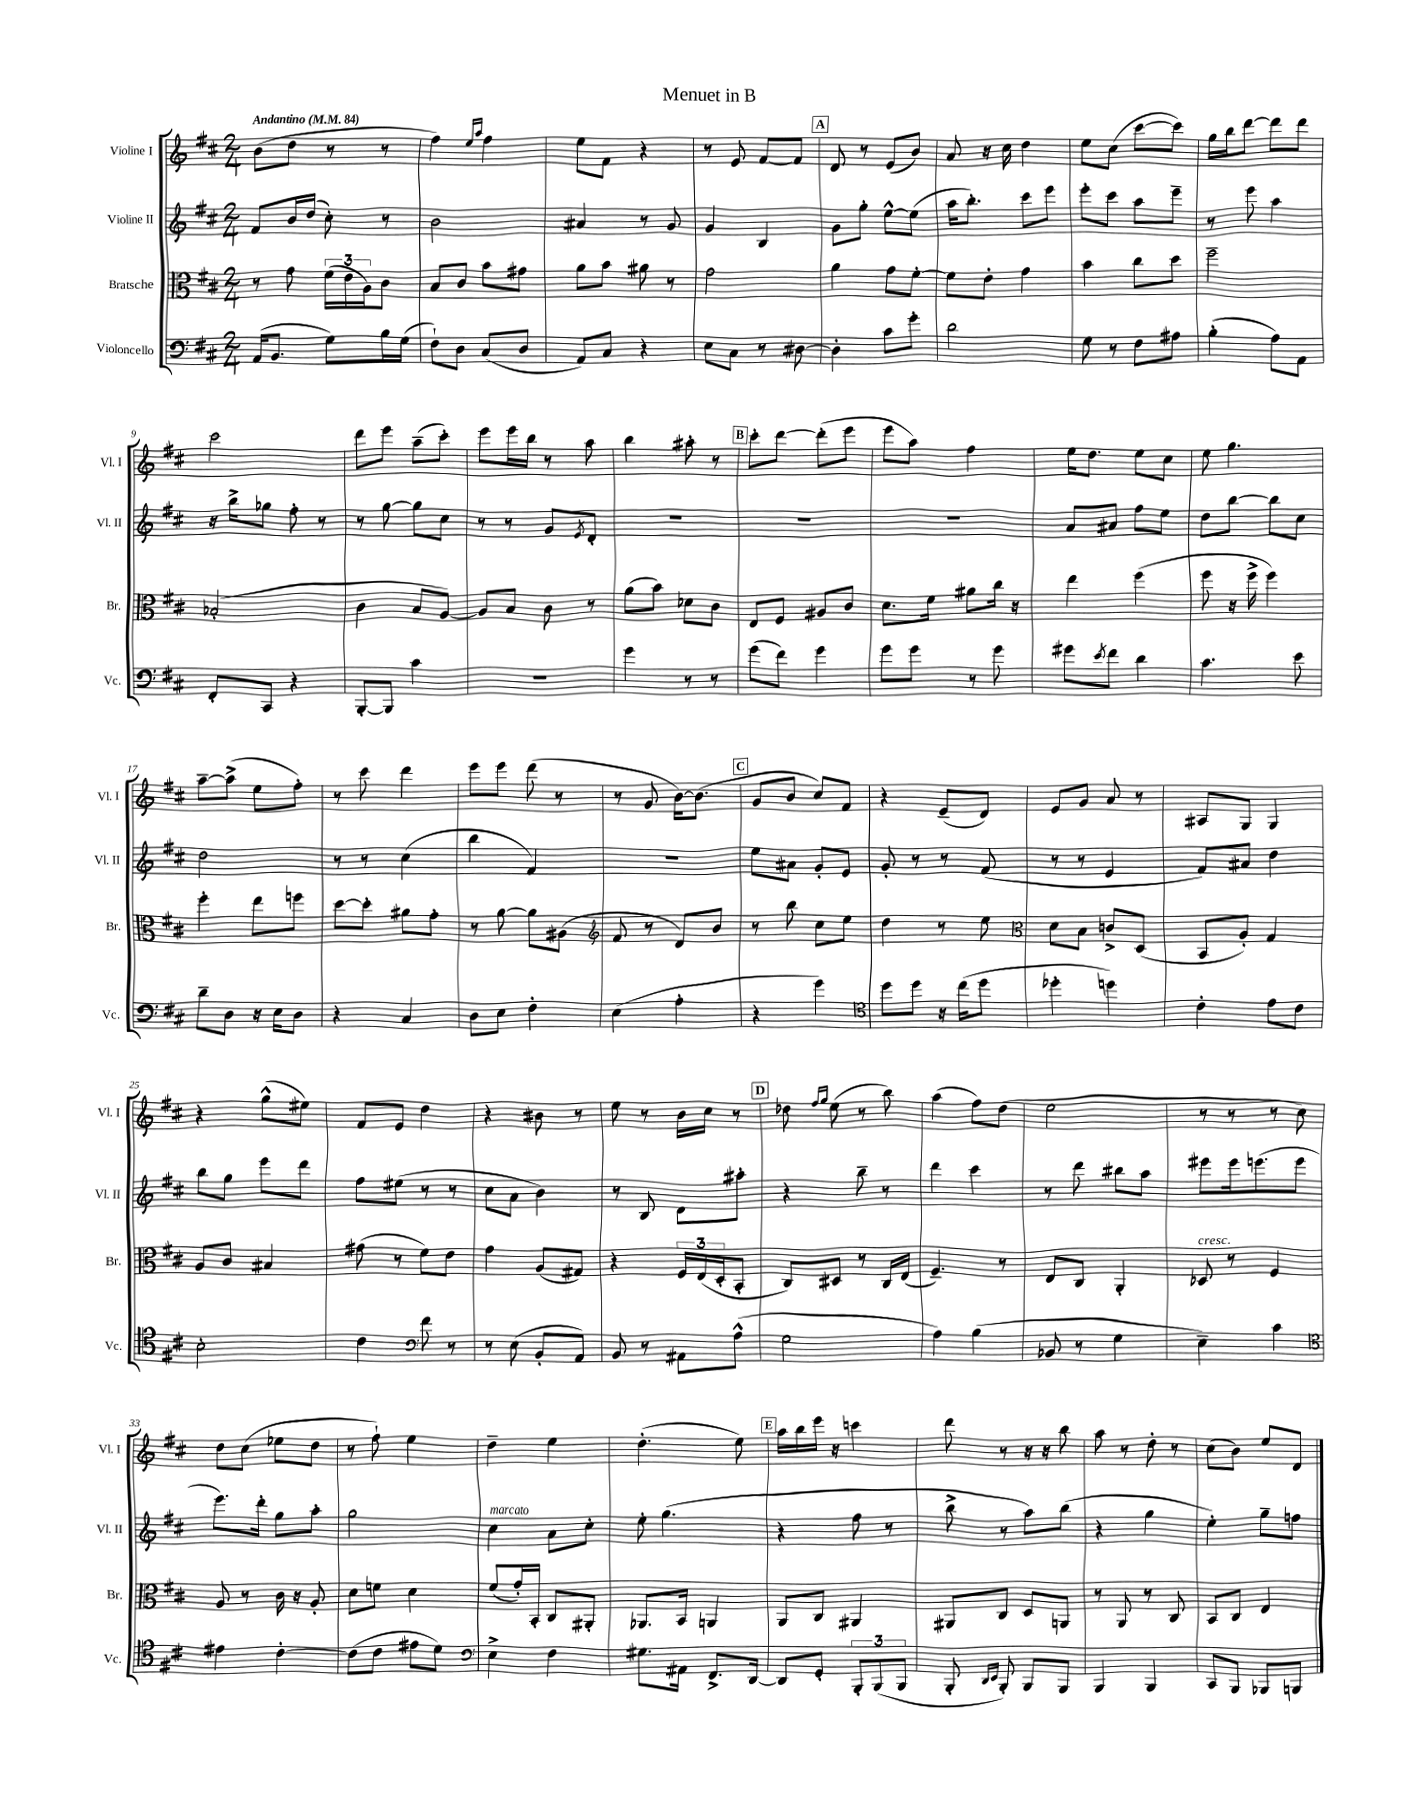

**kern	**kern	**kern	**kern
*part4	*part3	*part2	*part1
*staff4	*staff3	*staff2	*staff1
*I"Violoncello	*I"Bratsche	*I"Violine II	*I"Violine I
*I'Vc.	*I'Br.	*I'Vl. II	*I'Vl. I
*clefF4	*clefC3	*clefG2	*clefG2
*k[f#c#]	*k[f#c#]	*k[f#c#]	*k[f#c#]
*M2/4	*M2/4	*M2/4	*M2/4
*MM84	*MM84	*MM84	*MM84
=1	=1	=1	=1
!	!	!	!LO:TX:a:B:t=Andantino
(16AA/KL	8r	8f#/L	(8b\L
8.BB/J	.	.	.
.	8g\	16b/L	8dd\J
.	.	(16dd/JJ	.
8G\L)	(24f#\LL	8cc#'\)	8r
.	24e\	.	.
.	24A\J)	.	.
16B\L	8c#\J	8r	8r
(16G\JJ	.	.	.
=2	=2	=2	=2
8F#`\L)	8B/L	2b\	4ff#\)
8D\J	8c#/J	.	.
.	.	.	16qqee/LL
.	.	.	16qqaa/JJ
(8C#/L	8b\L	.	4ff#\
8D/J	8g#X\J	.	.
=3	=3	=3	=3
8AA/L)	8a\L	4a#X/	8ee\L
8C#/J	8b\J	.	8f#\J
4r	8a#X\	8r	4r
.	8r	8g/	.
=4	=4	=4	=4
8E\L	2g\	4g/	8r
8C#\J	.	.	8e/
8r	.	4B/	[8f#/L
[8D#X\	.	.	8f#/J]
!!LO:REH:place=s1:t=A
=5	=5	=5	=5
4D#'\]	4a\	8g\L	8d/
.	.	8gg'\J	8r
8c#\L	8g\L	[8ee^^\L	(8e/L
8g'\J	[8f#'\J	(8ee\J]	8b/J)
=6	=6	=6	=6
2d\	8f#\L]	16aa\KL	8a/
.	.	8.bb'\J)	.
.	8e'\J	.	16r
.	.	.	16cc#\
.	4g\	8ccc#\L	4dd\
.	.	8eee\J	.
=7	=7	=7	=7
8G\	4b\	8eee'\L	8ee\L
8r	.	8ccc#\J	(8cc#\J
8F#\L	8cc#\L	8aa\L	[8ccc#\L
8A#X\J	8dd\J	8eee~\J	8ccc#\J])
=8	=8	=8	=8
(4B'\	2ff#~\	8r	16gg\LL
.	.	.	16bb\J
.	.	8eee\	[8ddd\J
8A\L)	.	4aa\	8ddd\L]
8AA\J	.	.	8ddd\J
!!LO:LB:g=z
=9	=9	=9	=9
8FF#'/L	(2B-X'/	16r	2ccc#\
.	.	16bb^\KL	.
8CC#/J	.	8gg-X\J	.
4r	.	8ff#'\	.
.	.	8r	.
=10	=10	=10	=10
[8BBB'/L	4c#\	8r	8ddd\L
8BBB/J]	.	[8gg\	8eee\J
4c#\	8B/L	8gg\L]	(8aa~\L
.	[8A/J)	8cc#\J	8ccc#'\J)
=11	=11	=11	=11
2r	8A/L]	8r	8eee\L
.	8B/J	8r	16eee\L
.	.	.	16bb\JJ
.	8c#\	8g/L	8r
.	.	8qe/	.
.	8r	8d'/J	8aa\
=12	=12	=12	=12
4g\	(8a\L	2r	4bb\
.	8b\J)	.	.
8r	8d-X\L	.	8aa#X'\
8r	8c#\J	.	8r
!!LO:REH:place=s1:t=B
=13	=13	=13	=13
(8g\L	8E/L	2r	8ccc#'\L
8f#\J)	8F#/J	.	[8ddd\J
4g\	8A#X/L	.	(8ddd'\L]
.	8c#/J	.	8eee\J
=14	=14	=14	=14
8g\L	8.d\L	2r	8eee\L
8g\J	.	.	8aa\J)
.	16f#\Jk	.	.
8r	8a#X\L	.	4ff#\
8g\	16cc#\Jk	.	.
.	16r	.	.
=15	=15	=15	=15
8g#X\L	4ee\	8a/L	16ee\KL
.	.	.	8.dd\J
8qe/	.	.	.
8f#\J	.	8a#X/J	.
4d\	(4ff#\	8ff#\L	8ee\L
.	.	8ee\J	8cc#\J
=16	=16	=16	=16
4.c#\	8ff#\	8dd\L	8ee\
.	16r	[8bb\J	4.gg\
.	16ff#^\	.	.
.	4ff#\)	8bb\L]	.
8e\	.	8cc#\J	.
!!LO:LB:g=z
=17	=17	=17	=17
8d~\L	4ff#'\	2dd\	[8aa~\L
8D\J	.	.	(8aa^\J]
16r	8ee\L	.	8ee\L
16E\KL	.	.	.
8D\J	8ffn\J	.	8ff#'\J)
=18	=18	=18	=18
4r	[8dd\L	8r	8r
.	8dd'\J]	8r	8ccc#\
4C#/	8a#X\L	(4cc#\	4ddd\
.	8g'\J	.	.
=19	=19	=19	=19
8D\L	8r	4bb\	8eee\L
8E\J	[8a\	.	8eee\J
4F#'\	8a\L]	4f#/)	(8ddd\
.	(8A#X\J	.	8r
=20	=20	=20	=20
*	*clefG2	*	*
(4E\	8f#/	2r	8r
.	8r	.	8g/
4A'\	8d/L)	.	[16b\KL)
.	.	.	(8.b\J]
.	8b/J	.	.
!!LO:REH:place=s1:t=C
=21	=21	=21	=21
4r	8r	8ee\L	8g/L
.	8bb\	8a#X\J	8b/J
4g\)	8cc#\L	8g'/L	8cc#/L)
.	8ee\J	8e/J	8f#/J
=22	=22	=22	=22
*clefC4	*	*	*
8dd\L	4dd\	8g'/	4r
8dd\J	.	8r	.
16r	8r	8r	(8e~/L
(16cc#\KL	.	.	.
8dd\J	8ee\	(8f#/	8d/J)
=23	=23	=23	=23
*	*clefC3	*	*
4dd-X'\	8d\L	8r	8e/L
.	8B\J	8r	8g/J
4ddn\)	8cn^/L	4e/	8a/
.	(8D/J	.	8r
=24	=24	=24	=24
4c#'\	8BB/L	8f#/L)	8A#X/L
.	8A'/J)	8a#X/J	8G/J
8e\L	4G/	4dd\	4G/
8c#\J	.	.	.
!!LO:LB:g=z
=25	=25	=25	=25
2B'\	8A/L	8bb\L	4r
.	8c#/J	8gg\J	.
.	4B#X/	8eee\L	(8gg^^\L
.	.	8ddd\J	8ee#X\J)
=26	=26	=26	=26
4c#\	(8g#X\	8ff#\L	8f#/L
.	8r	(8ee#X\J	8e/J
*clefF4	*	*	*
8f#\	8f#\L)	8r	4dd\
8r	8e\J	8r	.
=27	=27	=27	=27
8r	4g\	8cc#\L	4r
(8E\	.	8a\J	.
8BB'/L	(8A/L	4b\)	8b#X\
8AA/J)	8G#X/J)	.	8r
=28	=28	=28	=28
8BB/	4r	8r	8ee\
8r	.	8B/	8r
8AA#X\L	24F#/LL	8d\L	16b\LL
.	(24E/	.	.
.	.	.	16cc#\JJ
.	24D'/J	.	.
(8A^^\J	8BB'/J	8aa#X'\J	8r
!!LO:REH:place=s1:t=D
=29	=29	=29	=29
2G\	8C#/L)	4r	8dd-X\
.	.	.	16qqff#/LL
.	.	.	16qqgg/JJ
.	8D#X/J	.	(8ee\
.	8r	8bb~\	8r
.	16C#/LL	8r	8bb\)
.	(16E/JJ	.	.
=30	=30	=30	=30
4A\)	4.F#~/)	4ddd\	(4aa\
(4B\	.	4ccc#\	8ff#\L)
.	8r	.	(8dd\J
=31	=31	=31	=31
8BB-X/	8E/L	8r	2ee\
8r	8C#/J	8ddd\	.
4G\	4AA'/	8bb#X\L	.
.	.	8aa\J	.
=32	=32	=32	=32
!	!LO:TX:a:i:t=cresc.	!	!
4E~\)	8D-X/	8eee#X\L	8r
.	8r	16eee#\k	8r
.	.	(8.eeen\	.
4c#\	4F#/	.	8r
.	.	8eee\J	8cc#\)
!!LO:LB:g=z
=33	=33	=33	=33
*clefC4	*	*	*
4e#X\	8A/	8.eee\L)	8dd\L
.	8r	.	(8cc#\J
.	.	16ddd'\Jk	.
[4c#'\	16c#\	8gg\L	8ee-X\L
.	16r	.	.
.	8A'/	8aa'\J	8dd\J
=34	=34	=34	=34
(8c#\L]	8d\L	2gg\	8r
8c#\J	8fn\J	.	8ff#`\)
8e#X\L	4d\	.	4ee\
8d\J)	.	.	.
=35	=35	=35	=35
*clefF4	*	*	*
!	!	!LO:TX:a:i:t=marcato	!
4E^\	(8f#/L	4cc#\	4dd~\
.	16g'/L)	.	.
.	16BB'/JJ	.	.
4F#\	8C#/L	8a\L	4ee\
.	8AA#X'/J	8cc#'\J	.
=36	=36	=36	=36
8.G#X\L	8.AA-X/L	8ee'\	(4.dd'\
.	.	(4.gg\	.
16AA#X\Jk	16BB/Jk	.	.
8.FF#^/L	4AAn/	.	.
.	.	.	8ee\)
[16DD/Jk	.	.	.
!!LO:REH:place=s1:t=E
=37	=37	=37	=37
8DD/L]	8AA/L	4r	16aa\LL
.	.	.	16bb\
8GG'/J	8C#/J	.	16eee\JJ
.	.	.	16r
12BBB'/L	4AA#X/	8ff#\	4cccn\
(12BBB/	.	.	.
.	.	8r	.
12BBB/J	.	.	.
=38	=38	=38	=38
8BBB'/	8AA#X/L	8bb^\	8ddd\
16qqDD/LL	.	.	.
16qqEE/JJ	.	.	.
8BBB'/)	8C#/J	8r	8r
8BBB/L	8D/L	8aa\L)	16r
.	.	.	16r
8BBB/J	8AAn/J	(8bb\J	8bb\
=39	=39	=39	=39
4BBB/	8r	4r	8aa\
.	8AA/	.	8r
4BBB/	8r	4gg\	8dd'\
.	8C#/	.	8r
=40	=40	=40	=40
8CC#/L	8BB/L	4ee'\)	(8cc#\L
8BBB/J	8C#/J	.	8b\J)
8BBB-X/L	4E/	8gg~\L	8ee/L
8BBBn/J	.	8ffn\J	8d/J
==	==	==	==
*-	*-	*-	*-
